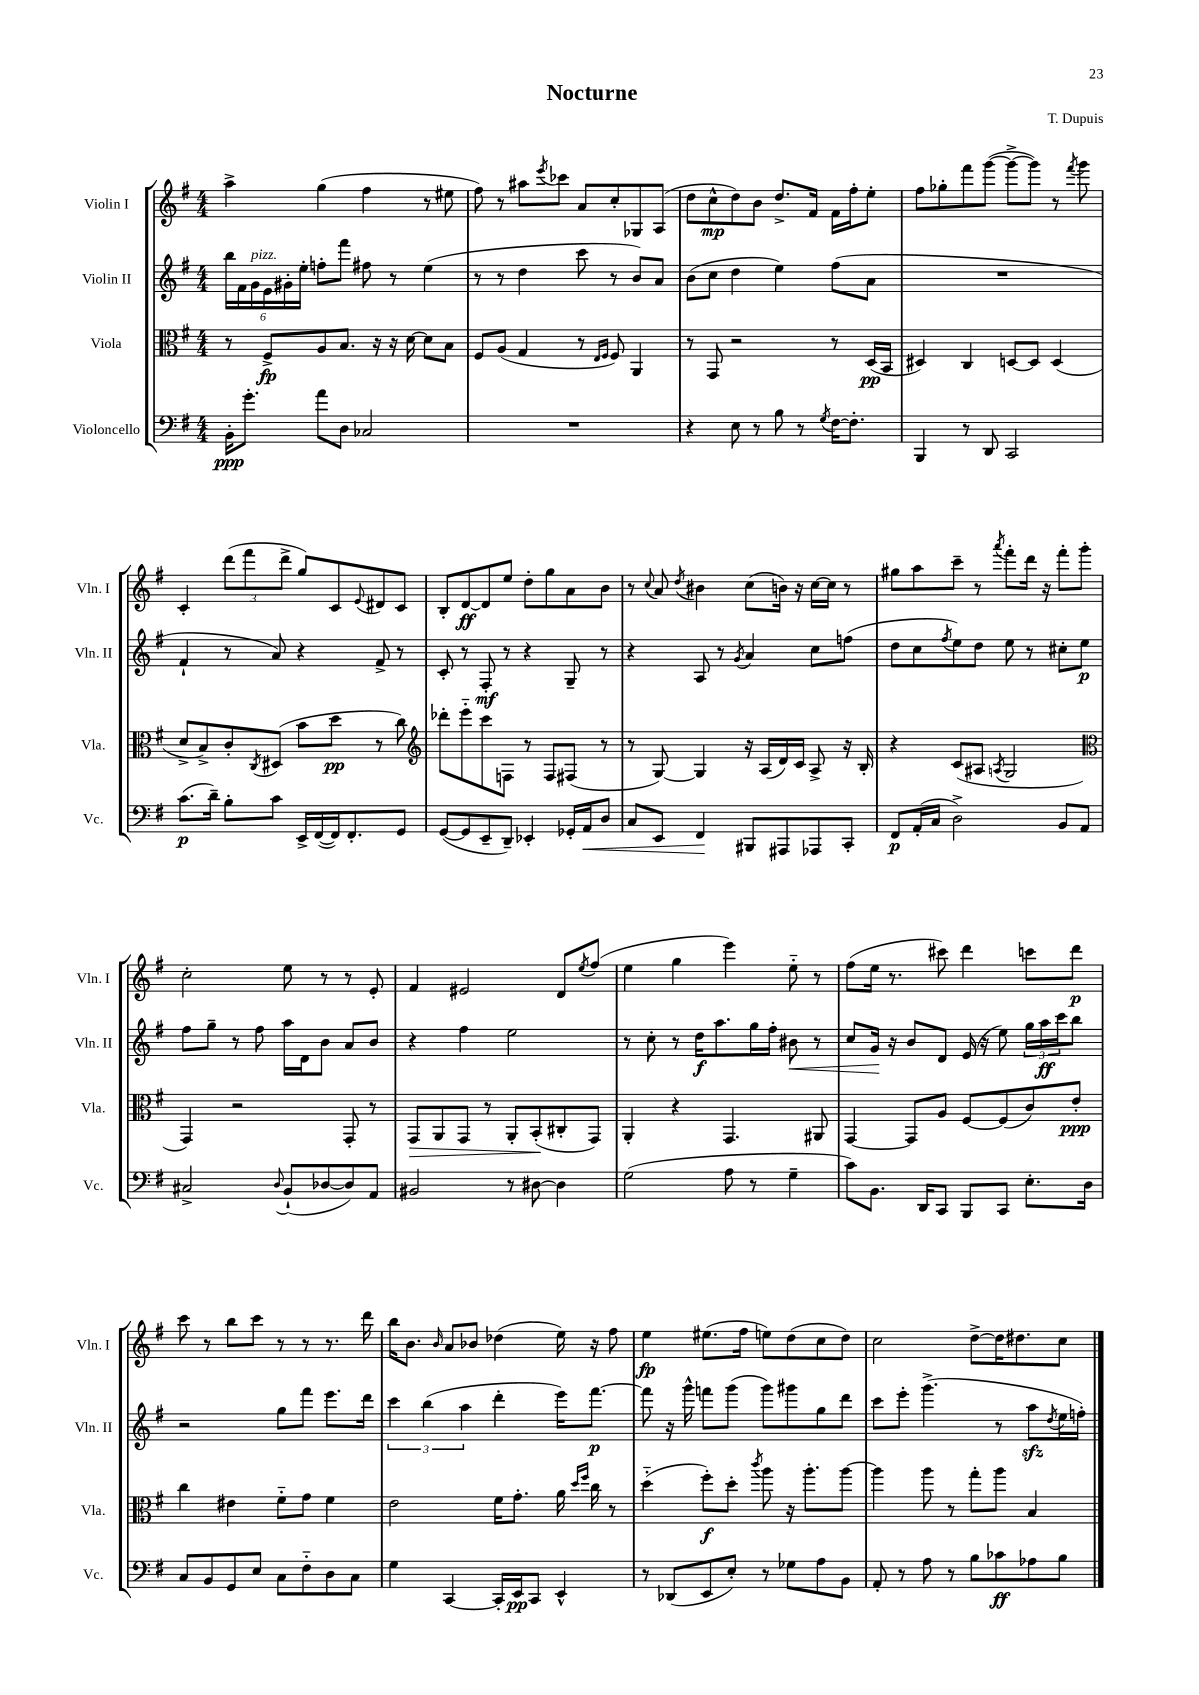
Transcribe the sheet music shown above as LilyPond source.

\header { title = "Nocturne" composer = "T. Dupuis" }
<<
\new StaffGroup <<
\new Staff = "s0" \with { instrumentName = "Violin I" shortInstrumentName = "Vln. I" } {
    \clef treble \key g \major \numericTimeSignature \time 4/4
    a''4-> g''4( fis''4 r8 eis''8 |
    fis''8) r8 ais''8 \acciaccatura { e'''8 } ces'''8 a'8 c''8-. ges8 a8( |
    d''8 c''8-^\mp d''8) b'8 d''8.-> fis'16 fis'16 fis''16-. e''8-. |
    fis''8 ges''8-. fis'''8 g'''8~( g'''8~-> g'''8) r8 \acciaccatura { fis'''8 } g'''8 |
    c'4-. \tuplet 3/2 { d'''8( fis'''8 d'''8-> } g''8) c'8 \appoggiatura { e'8 } dis'8 c'8 |
    b8-. d'8~\ff d'8 e''8 d''8-. g''8 a'8 b'8 |
    r8 \appoggiatura { c''8 } a'8 \acciaccatura { d''8 } bis'4 c''8( b'16) r16 c''16~ c''16 r8 |
    gis''8 a''8 c'''8-- r8 \acciaccatura { a'''8 } fis'''8-. d'''16 r16 fis'''8-. g'''8-. |
    c''2-. e''8 r8 r8 e'8-. |
    fis'4 eis'2 d'8 \acciaccatura { e''8 } fis''8( |
    e''4 g''4 e'''4) e''8-_ r8 |
    fis''8( e''16 r8. cis'''8) d'''4 c'''8 d'''8\p |
    c'''8 r8 b''8 c'''8 r8 r8 r8. d'''16 |
    b''16 b'8. \grace { b'16 } a'8 bes'8 des''4( e''16) r16 fis''8 |
    e''4\fp eis''8.( fis''16 e''8) d''8( c''8 d''8) |
    c''2 d''8~-> d''16 dis''8. c''8 \bar "|." |
}
\new Staff = "s1" \with { instrumentName = "Violin II" shortInstrumentName = "Vln. II" } {
    \clef treble \key g \major \numericTimeSignature \time 4/4
    \tuplet 6/4 { b''16 fis'16 g'16^\markup { \italic "pizz." } e'16 gis'16-. e''16-. } f''8-. fis'''8 fis''8 r8 e''4( |
    r8 r8 d''4 c'''8 r8 b'8) a'8 |
    b'8( c''8 d''4 e''4) fis''8( a'8 |
    R1 |
    fis'4-! r8 a'8) r4 fis'8-> r8 |
    c'8-. r8 fis8-.\mf r8 r4 g8-- r8 |
    r4 a8 r8 \acciaccatura { g'8 } a'4 c''8 f''8( |
    d''8 c''8 \acciaccatura { fis''8 } e''8) d''8 e''8 r8 cis''8-. e''8\p |
    fis''8 g''8-- r8 fis''8 a''16 d'16 b'8 a'8 b'8 |
    r4 fis''4 e''2 |
    r8 c''8-. r8 d''16\f a''8. g''16 fis''16-. bis'8\< r8 |
    c''8 g'16\! r16 b'8 d'8 e'16( r16 e''8) \tuplet 3/2 { g''16 a''16\ff c'''16 } b''8 |
    r2 g''8 fis'''8 e'''8. d'''16 |
    \tuplet 3/2 { c'''4 b''4( a''4 } d'''4-. e'''16) fis'''8.~\p |
    fis'''8 r16 g'''16-^ f'''8 g'''8( g'''8) gis'''8 g''8 d'''8 |
    c'''8 e'''8-. g'''4.->( r8 a''8\sfz \acciaccatura { d''8 } e''16 f''16-.) \bar "|." |
}
\new Staff = "s2" \with { instrumentName = "Viola" shortInstrumentName = "Vla." } {
    \clef alto \key g \major \numericTimeSignature \time 4/4
    r8 fis8->\fp a8 b8. r16 r16 d'16~ d'8 b8 |
    fis8 a8( g4 r8 \grace { e16 fis16 } fis8) a,4 |
    r8 g,8 r2 r8 d16\pp( b,16 |
    dis4) c4 d8~ d8 d4( |
    d'8-> b8->) c'8-. \acciaccatura { c8 } dis8( b'8 d''8\pp r8 c''8) |
    \clef treble des'''8-. e'''8-_ c'''8 f8 r8 f8 fis8( r8 |
    r8 g8~) g4 r16 a16( d'16) c'16 a8-> r16 b16-. |
    r4 c'8( ais8 \acciaccatura { a8 } g2 |
    \clef alto g,4) r2 g,8-. r8 |
    g,8\> a,8 g,8 r8 a,8-. b,8-.\!( cis8-. g,8) |
    a,4-. r4 g,4. ais,8 |
    g,4~ g,8 a8 fis8~ fis8( c'8) e'8-.\ppp |
    c''4 eis'4 fis'8-_ g'8 fis'4 |
    e'2 fis'16 g'8.-. a'16 \grace { d''16 fis''16 } c''16 r8 |
    d''4-_( fis''8-.\f) d''8-. \acciaccatura { c'''8 } a''8 r16 a''8.-. a''8~ |
    a''4 a''8 r8 g''8-. a''8 b4 \bar "|." |
}
\new Staff = "s3" \with { instrumentName = "Violoncello" shortInstrumentName = "Vc." } {
    \clef bass \key g \major \numericTimeSignature \time 4/4
    b,16-.\ppp g'8.-. a'8 d8 ces2 |
    R1 |
    r4 e8 r8 b8 r8 \acciaccatura { g8 } fis16~ fis8.-. |
    b,,4 r8 d,8 c,2 |
    c'8.\p( d'16--) b8-. c'8 e,16-> fis,16~( fis,16) fis,8.-. g,8 |
    g,8~( g,8 e,8-- d,8--) ees,4-. ges,16-. a,16\< d8 |
    c8 e,8 fis,4\! bis,,8 ais,,8 aes,,8 c,8-. |
    fis,8\p a,16-.( c16 d2->) b,8 a,8 |
    cis2-> \appoggiatura { d8 } b,8-!( des8~ des8) a,8 |
    bis,2 r8 dis8~ dis4 |
    g2( a8 r8 g4-- |
    c'8) b,8. d,16 c,8 b,,8 c,8 e8.-. d16 |
    c8 b,8 g,8 e8 c8 fis8-_ d8 c8 |
    g4 c,4~ c,16-. e,16\pp c,8 e,4-^ |
    r8 des,8( e,8 e8-.) r8 ges8 a8 b,8 |
    a,8-. r8 a8 r8 b8 ces'8\ff aes8 b8 \bar "|." |
}
>>
>>
\layout { \context { \Score \remove "Bar_number_engraver" } }
